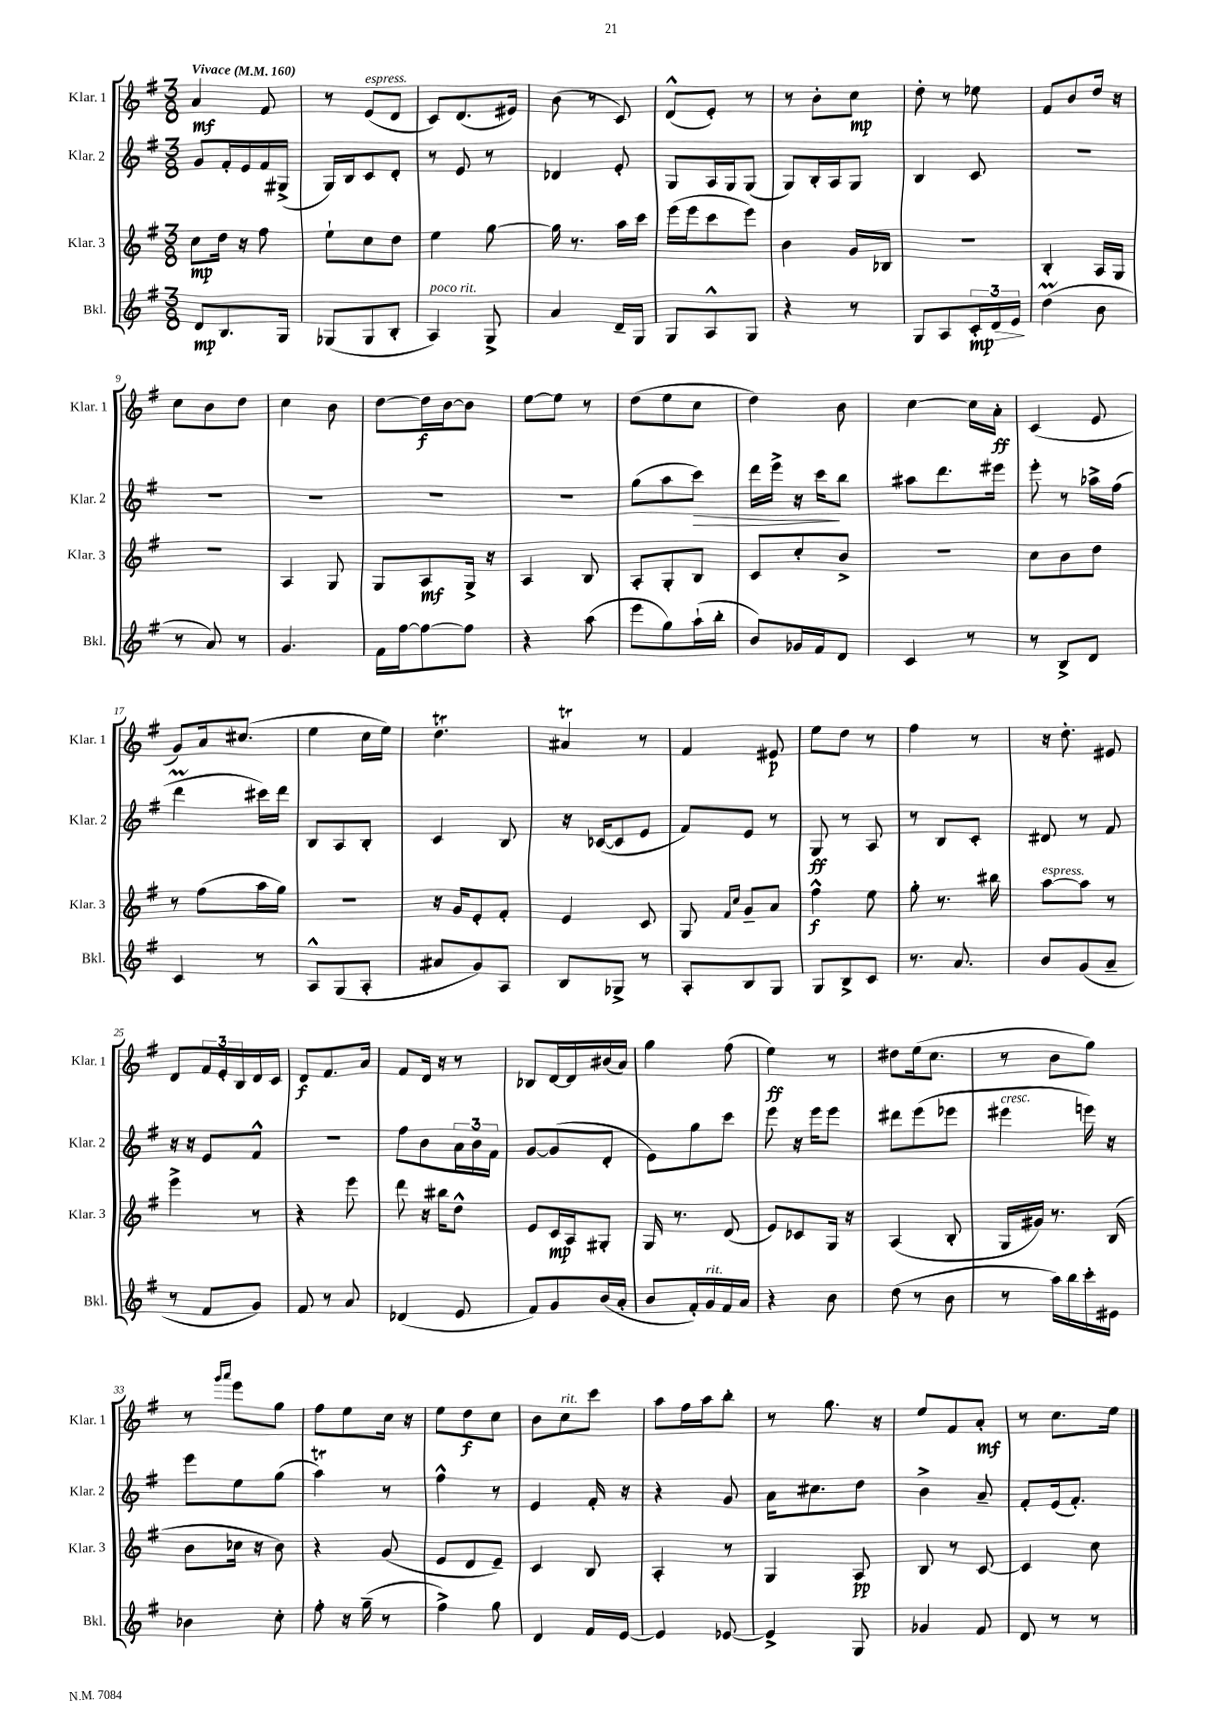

**kern	**kern	**kern	**kern
*staff4	*staff3	*staff2	*staff1
*clefG2	*clefG2	*clefG2	*clefG2
*k[f#]	*k[f#]	*k[f#]	*k[f#]
*M3/8	*M3/8	*M3/8	*M3/8
*MM160	*MM160	*MM160	*MM160
8d	8cc	8g	4a
8.B	16dd	16f#'	.
.	16r	16e	.
.	8ff#	16f#	8f#
16G	.	(16G#^	.
=	=	=	=
(8G-	8ee`	16G)	8r
.	.	16B	.
8G-	8cc	8c	(8e
8B'	8dd	8d'	8d
=	=	=	=
4A)	4ee	8r	8c)
.	.	8e	(8.d
8G^	[8gg	8r	.
.	.	.	16e#)
=	=	=	=
4a	16gg]	4d-	(8b
.	8.r	.	.
.	.	.	8r
16d~	16aa	8e'	8c)
16G	16ccc	.	.
=	=	=	=
8G	(16eee	8G	(8d^^
.	16eee	.	.
8A^^	8ccc	16A	8e')
.	.	16G	.
8G	8eee)	(8G	8r
=	=	=	=
4r	4b	8G)	8r
.	.	16B'	8b'
.	.	16A	.
8r	16g	8G	8cc
.	16B-	.	.
=	=	=	=
8G	4.r	4B	8dd'
8A	.	.	8r
24c'	.	8c	8ee-
24d	.	.	.
24e	.	.	.
=	=	=	=
(4dd	4B'	4.r	8f#
.	.	.	8b
8b	16A	.	16dd
.	16G	.	16r
=	=	=	=
8r	4.r	4.r	8cc
8a)	.	.	8b
8r	.	.	8dd
=	=	=	=
4.g	4A	4.r	4cc
.	8G	.	8b
=	=	=	=
16f#	8G	4.r	[8dd
[16ff#	.	.	.
8ff#_	8A	.	16dd]
.	.	.	[16b
8ff#]	16G^	.	8b]
.	16r	.	.
=	=	=	=
4r	4A	4.r	[8ee
.	.	.	8ee]
(8aa	8B	.	8r
=	=	=	=
8eee	8A'	(8gg	(8dd
8gg)	8G'	8aa	8ee
(16aa`	8B	8ccc)	8cc
16bb'	.	.	.
=	=	=	=
8b)	8c	16ddd	4dd)
.	.	16eee^	.
16g-	8cc'	16r	.
16f#	.	16ccc	.
8d	8b^	8bb	8b
=	=	=	=
4c	4.r	8aa#	[4cc
.	.	8.ddd	.
8r	.	.	16cc]
.	.	16eee#	16a'
=	=	=	=
8r	8cc	8eee'	(4c
8B^	8b	8r	.
8d	8dd	16aa-^	8e
.	.	(16ff#	.
=	=	=	=
4c	8r	4ddd	8g)
.	(8ff#	.	16a
.	.	.	(8.cc#
8r	16aa	16ccc#)	.
.	16gg)	16ddd	.
=	=	=	=
8A^^	4.r	8B	4ee
(8G	.	8A	.
8A'	.	8B'	16cc
.	.	.	16ee)
=	=	=	=
8a#	16r	4c	4.dd
.	16g	.	.
8g)	8e'	.	.
8A	8f#'	8B	.
=	=	=	=
8B	4e	16r	4a#
.	.	([16c-	.
8G-^	.	8c-]	.
8r	8c	8e	8r
=	=	=	=
8A'	8G	8f#)	4f#
.	16qqf#	.	.
.	16qqcc	.	.
8B	8g~	8e	.
8G	8a	8r	8e#
=	=	=	=
8G	4ff#^^	8G	8ee
8B^	.	8r	8dd
8c	8ee	8A	8r
=	=	=	=
8.r	8gg'	8r	4ff#
.	8.r	8B	.
8.a	.	.	.
.	.	8c'	8r
.	16bb#	.	.
=	=	=	=
8b	[8aa	8d#	16r
.	.	.	8.dd'
(8g	8aa]	8r	.
8a~	8r	8f#	8e#
=	=	=	=
8r	4eee^	16r	8d
.	.	16r	.
8f#	.	8e	24f#
.	.	.	24e'
.	.	.	24B
8g)	8r	8f#^^	16d
.	.	.	16c
=	=	=	=
8f#	4r	4.r	8d
8r	.	.	8.f#
8a	8eee	.	.
.	.	.	16a
=	=	=	=
(4d-	8ddd	8ff#	8f#
.	16r	8b	16d
.	16bb#	.	16r
8e	8dd^^	24a	8r
.	.	24b	.
.	.	24f#	.
=	=	=	=
8f#)	8e	[8g	8B-
8g	16c	(8g]	[16d
.	16A	.	16d]
(16b	8G#'	8d'	(16b#
16a'	.	.	16a)
=	=	=	=
8b	16G	8e)	4gg
.	8.r	.	.
16f#')	.	8gg	.
16g	.	.	.
16f#	(8d	8ccc	(8ff#
16a	.	.	.
=	=	=	=
4r	8e)	8eee	4ee)
.	8c-	16r	.
.	.	16eee	.
8b	16G	8eee	8r
.	16r	.	.
=	=	=	=
(8dd	(4A	8ddd#	8dd#
8r	.	(8eee	(16ee
.	.	.	8.cc
8b	8B'	8eee-	.
=	=	=	=
8r	16G	4eee#	8r
.	16g#)	.	.
16aa)	8.r	.	8b
16bb	.	.	.
16ccc'	.	16eee)	8gg)
16e#	(16B	16r	.
=	=	=	=
4b-	8b	8eee	8r
.	.	.	16qqggg
.	.	.	16qqaaa
.	16cc-	8ee	8eee
.	16r	.	.
8cc'	8b)	(8gg	8gg
=	=	=	=
8ff#'	4r	4aa)	8ff#
16r	.	.	8ee
(16gg~	.	.	.
8r	(8g	8r	16cc
.	.	.	16r
=	=	=	=
4ff#^)	8e	4ff#^^	8ee
.	8d	.	8dd
8gg	8e~)	8r	8cc
=	=	=	=
4d	4c	4e	8b
.	.	.	8cc
16f#	8B	16f#'	8ccc
[16e	.	16r	.
=	=	=	=
4e]	4A'	4r	8aa
.	.	.	16ff#
.	.	.	16aa
[8e-	8r	8g	8bb'
=	=	=	=
4e-^]	4G	16a	8r
.	.	8.cc#	.
.	.	.	8.gg
8G	8A	8dd	.
.	.	.	16r
=	=	=	=
4g-	8B	4b^	8ee
.	8r	.	8f#
8f#	[8c	8a~	8a'
=	=	=	=
8d	4c]	8f#'	8r
8r	.	(16e	8.cc
.	.	8.f#')	.
8r	8cc	.	.
.	.	.	16ee
==	==	==	==
*-	*-	*-	*-
